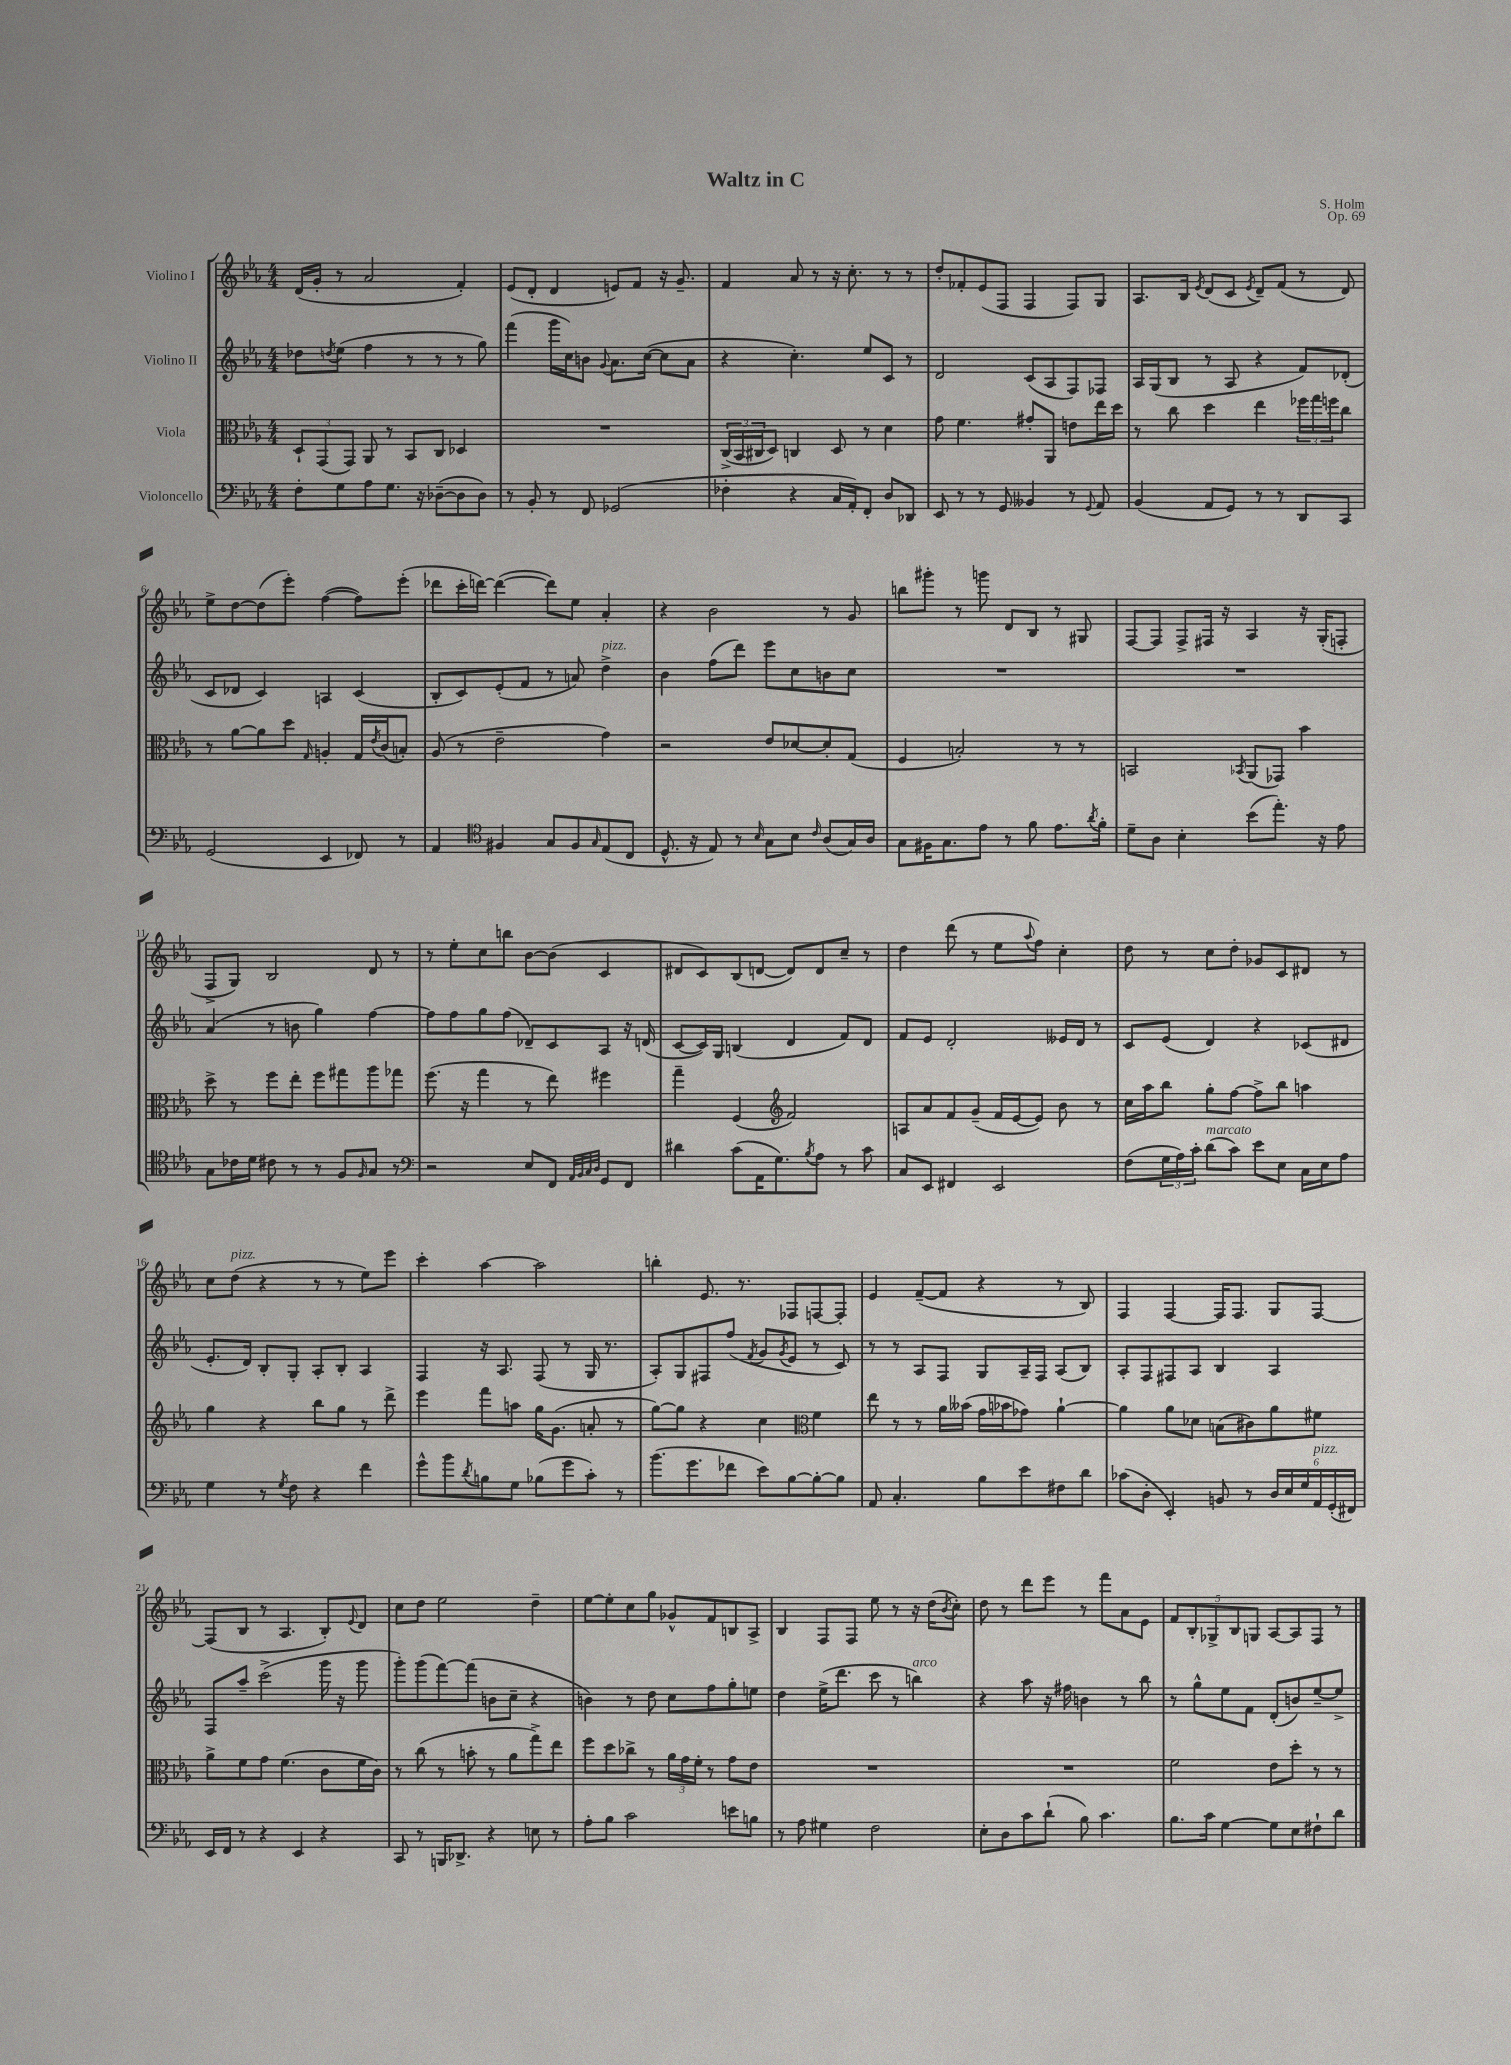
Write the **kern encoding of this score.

**kern	**kern	**kern	**kern
*part4	*part3	*part2	*part1
*staff4	*staff3	*staff2	*staff1
*I"Violoncello	*I"Viola	*I"Violino II	*I"Violino I
*clefF4	*clefC3	*clefG2	*clefG2
*k[b-e-a-]	*k[b-e-a-]	*k[b-e-a-]	*k[b-e-a-]
*M4/4	*M4/4	*M4/4	*M4/4
=1	=1	=1	=1
8F'\L	12D`/L	8dd-X\L	(16d/LL
.	.	.	16g'/JJ
.	(12GG/	.	.
.	.	8qddn/	.
8G\	.	(8ee-\J	8r
.	12GG/J)	.	.
8A-\	8AA-/	4ff\	2a-/
8.G\J	8r	.	.
.	8BB-/L	8r	.
16r	.	.	.
([8D-X~\L	8C/J	8r	.
8D-\]	4D-X/	8r	4f'/)
8D-\J)	.	8gg\)	.
=2	=2	=2	=2
8r	1r	(4fff\	(8e-/L
8BB-'/	.	.	8d'/J
8r	.	16ggg\LL	4d/
.	.	16cc\J)	.
8FF/	.	8bn\J	.
.	.	8qqg/	.
(2GG-X/	.	8.a-\L	8en/L)
.	.	.	8f/J
.	.	([16cc\Jk	.
.	.	8cc\L]	16r
.	.	.	8.g~/
.	.	8a-\J	.
=3	=3	=3	=3
4F-X'\	(24C^/LL	4r	4f/
.	24BB-/	.	.
.	24C#X/J	.	.
.	8D/J)	.	.
4r	4Cn/	4.cc'\)	8a-/
.	.	.	8r
16C/LL	8D/	.	16r
16AA-'/J)	.	.	8.cc'\
8FF'/J	8r	8ee-/L	.
8D/L	4d\	8c/J	8r
8DD-X/J	.	8r	8r
=4	=4	=4	=4
8EE-/	8g\	2d/	8dd'/L
8r	4.f\	.	8f-X'/
8r	.	.	(8e-/
8GG/	.	.	8F/J
4BB--X/	8g#X'/L	(8c/L	4F/
.	8AA-/J	8A-/	.
8r	8en\L	8F/)	8F/L)
8qqGG/	.	.	.
8AA-/	16ee-\L	8F-X/J	8G/J
.	16dd\JJ	.	.
=5	=5	=5	=5
(4BB-/	8r	16A-/LL	8.A-/L
.	.	(16G/J	.
.	8cc\	8B-/J	.
.	.	.	16B-/Jk
.	.	.	8qe-/
8AA-/L	4dd\	8r	(8d/L
8GG/J)	.	8A-/	8c/J
.	.	.	8qe-/
8r	4ee-\	4r	8d~/L)
8r	.	.	(8f/J
8DD/L	24ff-X\LL	8f/L)	8r
.	24gg\	.	.
.	24ffn\J	.	.
8CC/J	8cc\J	(8d-X'/J	8d/)
!!LO:LB:g=z
=6	=6	=6	=6
(2GG/	8r	8c/L	8ee-^\L
.	[8a-\L	8d-X/J	[8dd\
.	8a-\]	4c/)	(8dd\]
.	8dd\J	.	8eee-'\J)
.	16qqG/	.	.
4EE-/	4An'/	4An/	([4ff\
8FF-X/)	16G/LL	(4c/	8ff\L])
.	8qe-/	.	.
.	(16c/J	.	.
8r	8Bn'/J)	.	(8eee-'\J
=7	=7	=7	=7
4AA-/	(8A-/	8B-'/L	8ddd-X\L
.	8r	8c/)	16ccc'\L
.	.	.	[16dddn\JJ)
*clefC4	*	*	*
4F#X/	2e-~\	(8e-'/	(4ddd\_
.	.	8f/J	.
8G/L	.	8r	8ddd\L])
8F#/	.	8an/)	8ee-\J
16qqG/	.	.	.
!	!	!LO:TX:a:i:t=pizz.	!
(8E-/	4g\)	4dd^\	4a-'/
8C/J	.	.	.
=8	=8	=8	=8
8.D^^/	2r	4b-\	4r
16r	.	.	.
8E-/)	.	(8ff\L	2b-\
8r	.	8ddd\J)	.
16qqB-/	.	.	.
8G\L	8e-/L	8eee-\L	.
8B-\J	[8d-X/	8cc\	.
16qqc/	.	.	.
(8A-/L	8d-'/]	8bn\	8r
16G/L)	(8G/J	8cc\J	8g/
16A-/JJ	.	.	.
=9	=9	=9	=9
8G\L	4F/	1r	8bbn\L
16F#X\K	.	.	8ggg#X'\J
8.G\	.	.	.
.	2Bn'/)	.	8r
8e-\J	.	.	8gggn\
8r	.	.	8d/L
8f\	.	.	8B-/J
8.e-\L	8r	.	8r
.	8r	.	8G#X/
8qa-/	.	.	.
16f'\Jk	.	.	.
=10	=10	=10	=10
8d~\L	2BBn/	1r	[8F/L
8A-\J	.	.	8F/J]
4B-'\	.	.	8F^/L
.	.	.	16F#X/Jk
.	.	.	16r
.	8qBB-X/	.	.
(8b-\L	(8AA-/L	.	4A-/
8.ee-'\J)	8GG-X/J)	.	.
.	4b-\	.	16r
16r	.	.	(16G'/KL
8e-\	.	.	8Fn'/J
!!LO:LB:g=z
=11	=11	=11	=11
8G\L	8dd^\	(4a-/	8F^/L
16c-X\L	8r	.	8G/J)
16d\JJ	.	.	.
8c#X\	8ff\L	8r	2B-/
8r	8ee-'\J	8bn\	.
8r	8ff\L	4gg\)	.
8F/L	8gg#X\	.	.
16qqF/	.	.	.
8G/J	8aa-\	[4ff\	8d/
8r	8gg-X\J	.	8r
=12	=12	=12	=12
*clefF4	*	*	*
2r	(8.ff\	8ff\L]	8r
.	.	8ff\	8ee-'\L
.	16r	.	.
.	4gg\	8gg\	8cc\
.	.	(8ff\J	8bbn\J
8E-/L	8r	8d-X~/L)	[8b-\L
8FF/J	8ee-\)	8c/	(8b-\J]
32qqAA-/LLL	.	.	.
32qqBB-/	.	.	.
32qqC/	.	.	.
32qqD/JJJ	.	.	.
8GG/L	4ff#X\	8A-/J	4c/
8FF/J	.	16r	.
.	.	(16dn/	.
=13	=13	=13	=13
4d#X\	4gg~\	[8c/L	8d#X/L
.	.	16c/L])	8c/)
.	.	16G/JJ	.
(8c\L	(4F/	(4Bn/	(8B-/
16AA-\K	.	.	[8dn/J
8.G\)	.	.	.
*	*clefG2	*	*
.	2f/)	4d/	8d/L])
8qB-/	.	.	.
8A-\J	.	.	8d/
8r	.	8f/L)	8cc~/J
8c\	.	8d/J	8r
=14	=14	=14	=14
8C/L	8An/L	8f/L	4dd\
8EE-/J	8a-/	8e-/J	.
4FF#X/	8f/	2d'/	(8ddd\
.	(8g~/J	.	8r
2EE-/	16f/LL	.	8ee-\L
.	[16e-/J	.	.
.	.	.	8qqaa-/
.	8e-/J])	.	8ff\J)
.	8b-\	16e--X/LL	4cc'\
.	.	16d/JJ	.
.	8r	8r	.
=15	=15	=15	=15
(8F\L	16cc\LL	8c/L	8dd\
.	16aa-\J	.	.
24G\L	8bb-\J	(8e-/J	8r
24A-\)	.	.	.
24c'\JJ	.	.	.
!LO:TX:a:i:t=marcato	!	!	!
(8d\L	8gg'\L	4d/)	8cc\L
8c\J)	[8ff\J	.	8dd'\J
8e-\L	8ff^\L]	4r	8g-X/L
8E-\J	8bb-\J	.	8c/
16C\LL	4aan\	(8c-X/L	8d#X/J
16E-\J	.	.	.
8A-\J	.	8d#X/J	8r
!!LO:LB:g=z
=16	=16	=16	=16
4G\	4gg\	8.e-'/L	8cc\L
!	!	!	!LO:TX:a:i:t=pizz.
.	.	.	(8dd\J
.	.	16d/Jk)	.
8r	4r	8B-'/L	4r
8qG/	.	.	.
8F\	.	8G'/J	.
4r	8bb-\L	8A-'/L	8r
.	8gg\J	8B-'/J	8r
4f\	8r	4A-/	8ee-\L)
.	8ddd^\	.	8eee-\J
=17	=17	=17	=17
8g^^\L	4eee-\	4F/	4ccc'\
8b-\	.	.	.
8qd/	.	.	.
8Bn\	8fff\L	16r	[4aa-\
.	.	8.A-/	.
8G\J	8aan\J	.	.
(8B-X\L	16gg\KL	(8F/	2aa-\]
.	(8.g\J	.	.
8g\	.	8r	.
8c'\J)	8an'/	16G/	.
.	.	8.r	.
8r	8r	.	.
=18	=18	=18	=18
(8.b-\L	[8gg\L)	8A-'/L)	4bbn'\
.	8gg\J]	8G/	.
8.g\	.	.	.
.	4r	8F#X/	8.e-/
8f-X\J	.	(8ff/J	.
.	.	.	8.r
.	.	8qf/	.
8e-\L)	4cc\	8g/L	.
.	.	8qg/	.
[8B-\	.	8e-/J	8F-X/L
*	*clefC3	*	*
8B-'\_	4f\	8r	[8Fn/
8B-\J]	.	8c/)	8F'/J]
=19	=19	=19	=19
8AA-/	8ee-\	8r	4e-/
4.C'/	8r	8r	.
.	8r	8A-/L	([8f~/L
.	16a-\LL	8F/J	8f/J]
.	(16b--X\JJ	.	.
8B-\L	16g\LL	8G/L	4r
.	16b-X\J	.	.
8e-\	8g-X\J)	16A-~/L	.
.	.	16F/JJ	.
8F#X\	[4a-`\	(8A-/L	8r
8d\J	.	8B-/J)	8B-/)
=20	=20	=20	=20
(8c-X\L	4a-\]	8A-'/L	4F/
8D'\J	.	8F/	.
4EE-'/)	8a-\L	8F#X/	[4F/
.	8d-X\J	8A-/J	.
8BBn/	(8Bn\L	4B-/	16F/KL]
.	.	.	8.F/J
8r	8c#X\)	.	.
24D/LL	8a-\	4A-/	8G/L
24E-/	.	.	.
24G/	.	.	.
!LO:TX:a:i:t=pizz.	!	!	!
24AA-/	8f#X\J	.	[8F/J
(24GG'/	.	.	.
24FF#X/JJ)	.	.	.
!!LO:LB:g=z
=21	=21	=21	=21
16EE-/LL	8a-^\L	8F/L	(8F/L]
16FF/JJ	.	.	.
8r	8f\	8aa-~/J	8B-/J
4r	8g\J	(2ccc^\	8r
.	(4.f\	.	4.A-/
4EE-/	.	.	.
4r	8c\L	16ggg\	8B-'/L)
.	.	16r	.
.	.	.	8qqe-/
.	16f\L	8ggg\	8d/J
.	16c\JJ)	.	.
=22	=22	=22	=22
8CC/	8r	8ggg'\L)	8cc\L
8r	(8cc\	(8ggg\	8dd\J
16BBBn/KL	8r	[8fff\)	2ee-\
8.DD-X^/J	.	.	.
.	8bn'\	(8fff\J]	.
4r	8r	8bn\L	.
.	8a-\L	8cc~\J	.
8En\	8gg^\)	4r	4dd~\
8r	8ee-\J	.	.
=23	=23	=23	=23
8A-'\L	8ff\L	4bn\)	[8ee-\L
8B-\J	8dd\	.	8ee-'\]
2c\	8cc-X^\J	8r	8cc\
.	8r	8dd\	8gg\J
.	24a-\LL	8cc\L	8g-X^^/L
.	24g\	.	.
.	24f'\JJ	.	.
.	8r	8ff\	8f/
8en\L	8g\L	8gg'\	8Bn/
8Bn\J	8e-\J	8een\J	8A-^/J
=24	=24	=24	=24
8r	1r	4dd\	4B-/
8A-\	.	.	.
4G#X\	.	(16ee-^\KL	8F/L
.	.	8.ddd\J	.
.	.	.	8F/J
2F\	.	8ccc\	8ee-\
.	.	8r	8r
!	!	!LO:TX:a:i:t=arco	!
.	.	4bbn\)	16r
.	.	.	(16dd\KL
.	.	.	8qb-/
.	.	.	8cc'\J)
=25	=25	=25	=25
8E-'\L	1r	4r	8dd\
8D\	.	.	8r
8c\	.	8aa-\	8ddd\L
(8d`\J	.	16r	8eee-\J
.	.	16ff#X\	.
8B-\)	.	4bn\	8r
4.c\	.	.	8fff\L
.	.	8r	8a-\
.	.	8bb-\	8e-\J
=26	=26	=26	=26
8.B-\L	2f\	8r	10f/L
.	.	.	10B-'/
.	.	8gg^^\L	.
16c\Jk	.	.	.
.	.	.	10G-X^/
[4G\	.	8ee-\	.
.	.	.	10B-/
.	.	8f\J	.
.	.	.	10Gn/J
8G\L]	8e-\L	(8d'/L	[8A-/L
8E-\	8dd'\J	8bn/)	8A-/]
8F#X`\	8r	[8ee-~/	8F/J
8d\J	8r	8ee-^/J]	8r
==	==	==	==
*-	*-	*-	*-
